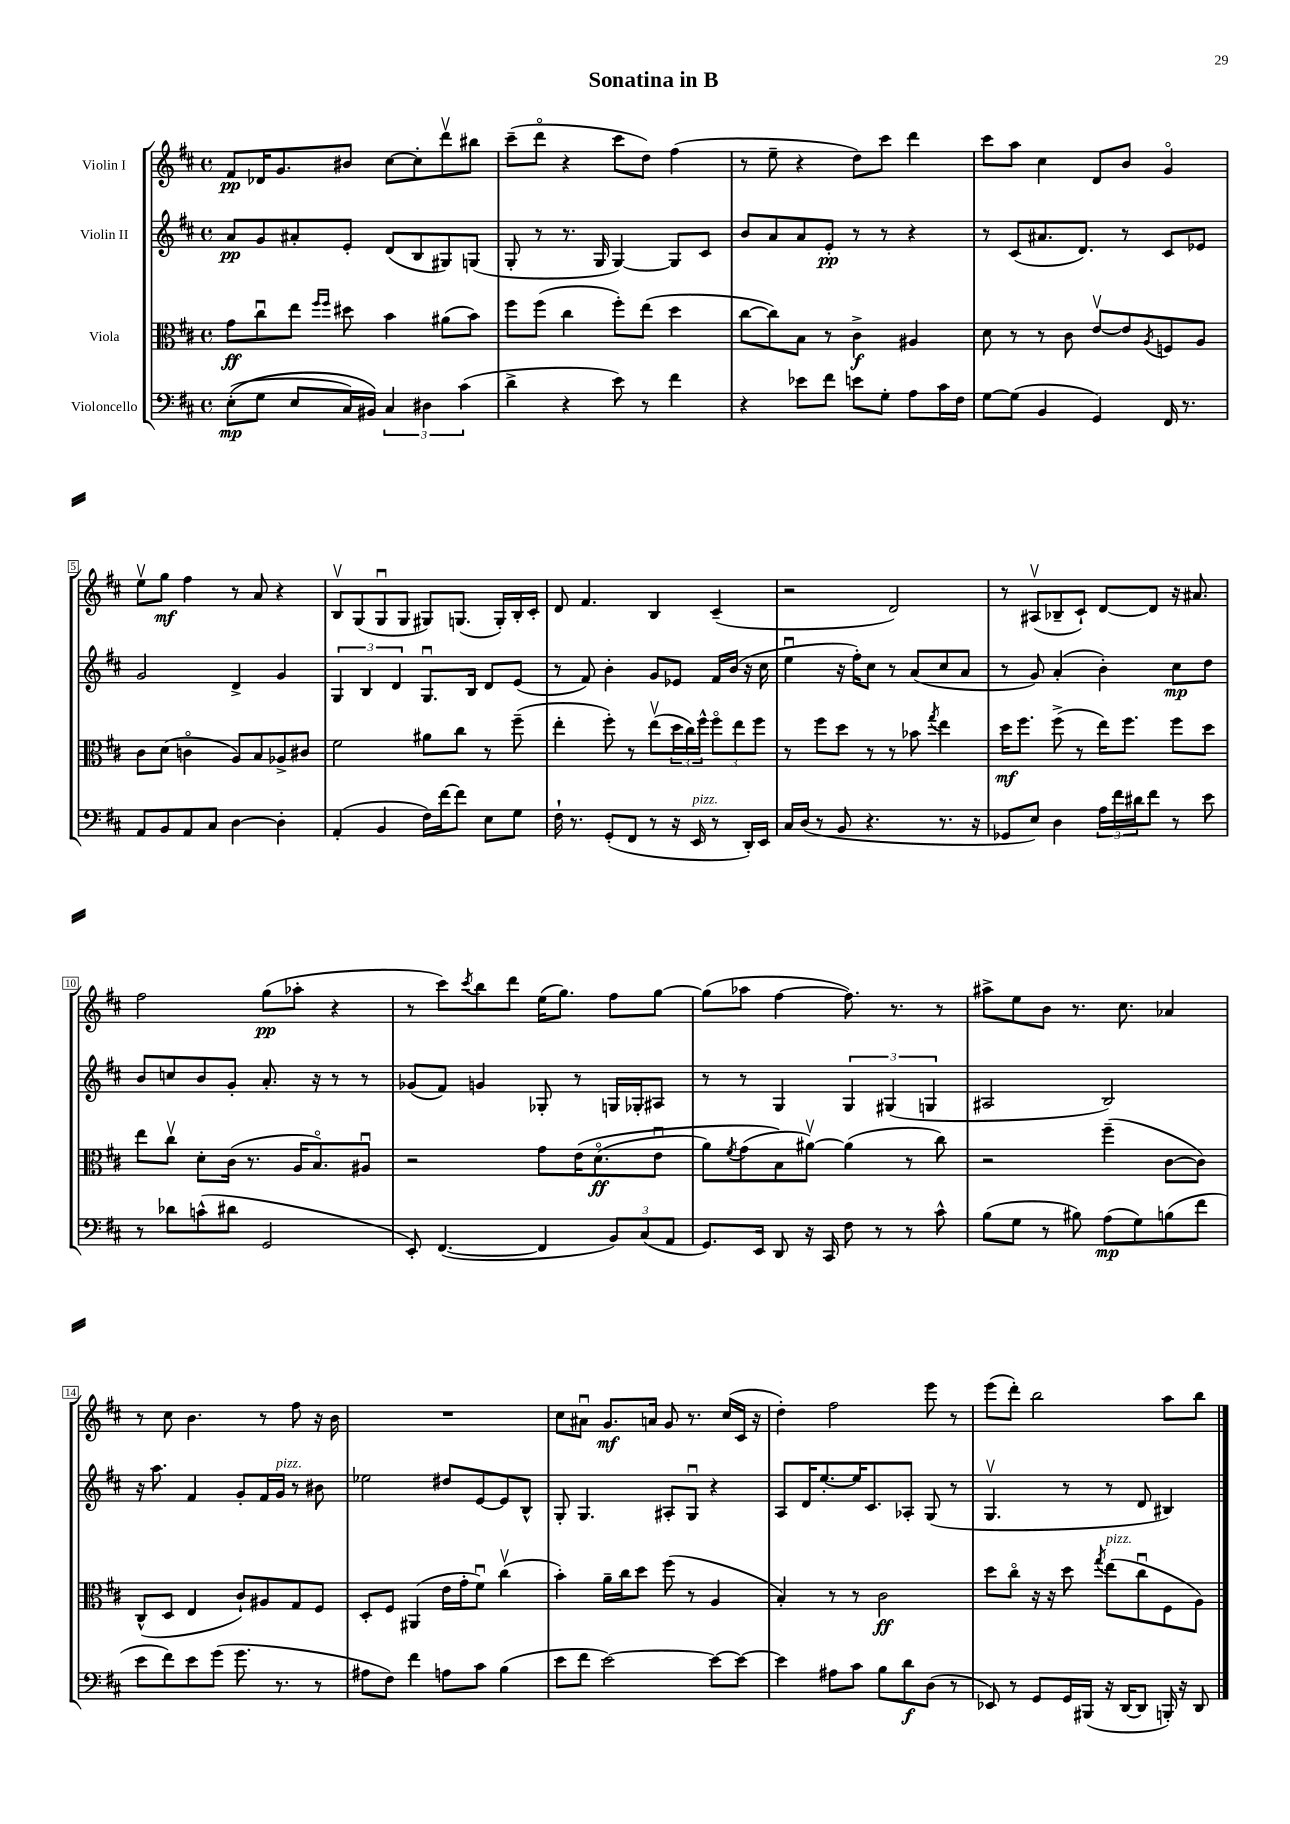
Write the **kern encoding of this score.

**kern	**dynam	**kern	**dynam	**kern	**dynam	**kern	**dynam
*part4	*part4	*part3	*part3	*part2	*part2	*part1	*part1
*staff4	*staff4	*staff3	*staff3	*staff2	*staff2	*staff1	*staff1
*I"Violoncello	*	*I"Viola	*	*I"Violin II	*	*I"Violin I	*
*clefF4	*	*clefC3	*	*clefG2	*	*clefG2	*
*k[f#c#]	*	*k[f#c#]	*	*k[f#c#]	*	*k[f#c#]	*
*M4/4	*	*M4/4	*	*M4/4	*	*M4/4	*
*met(c)	*	*met(c)	*	*met(c)	*	*met(c)	*
=1	=1	=1	=1	=1	=1	=1	=1
((8E'\L	mp	8g\L	ff	8a/L	pp	8f#/L	pp
8G\J	.	8cc#u\	.	8g/	.	16d-X/K	.
.	.	.	.	.	.	8.g/	.
8E/L	.	8ee\J	.	8a#X'/	.	.	.
.	.	16qqff#/LL	.	.	.	.	.
.	.	16qqff#/JJ	.	.	.	.	.
16C#/L)	.	8dd#X\	.	8e'/J	.	8b#X/J	.
16BB#X/JJ)	.	.	.	.	.	.	.
6C#/	.	4b\	.	(8d/L	.	[8cc#\L	.
.	.	.	.	8B/	.	8cc#'\]	.
6D#X\	.	.	.	.	.	.	.
.	.	(8a#X\L	.	8G#X/)	.	8dddv\	.
(6c#\	.	.	.	.	.	.	.
.	.	8b\J)	.	(8Gn/J	.	8bb#X\J	.
=2	=2	=2	=2	=2	=2	=2	=2
4d^\	.	8ff#\L	.	8G'/	.	(8ccc#~\L	.
.	.	(8ff#\J	.	8r	.	8ddd\J	.
4r	.	4cc#\	.	8.r	.	4r	.
.	.	.	.	16G/	.	.	.
8e\)	.	8ff#'\L)	.	[4G/)	.	8ccc#\L	.
8r	.	(8ee\J	.	.	.	8dd\J)	.
4f#\	.	4dd\	.	8G/L]	.	(4ff#\	.
.	.	.	.	8c#/J	.	.	.
=3	=3	=3	=3	=3	=3	=3	=3
4r	.	[8cc#\L	.	8b/L	.	8r	.
.	.	8cc#\])	.	8a/	.	8ee~\	.
8e-X\L	.	8B\J	.	8a/	.	4r	.
8f#\J	.	8r	.	8e'/J	pp	.	.
8en\L	.	4c#^\	f	8r	.	8dd\L)	.
8G'\J	.	.	.	8r	.	8ccc#\J	.
8A\L	.	4A#X/	.	4r	.	4ddd\	.
16c#\L	.	.	.	.	.	.	.
16F#\JJ	.	.	.	.	.	.	.
=4	=4	=4	=4	=4	=4	=4	=4
[8G\L	.	8d\	.	8r	.	8ccc#\L	.
(8G\J]	.	8r	.	(8c#/L	.	8aa\J	.
4BB/	.	8r	.	8.a#X/	.	4cc#\	.
.	.	8c#\	.	.	.	.	.
.	.	.	.	8.d/J)	.	.	.
4GG/)	.	[8ev/L	.	.	.	8d/L	.
.	.	8e/]	.	8r	.	8b/J	.
.	.	8qA/	.	.	.	.	.
16FF#/	.	8Fn/	.	8c#/L	.	4g/	.
8.r	.	.	.	.	.	.	.
.	.	8A/J	.	8e-X/J	.	.	.
!!LO:LB:g=z
=5	=5	=5	=5	=5	=5	=5	=5
8AA/L	.	8c#\L	.	2g/	.	8eev\L	.
8BB/	.	(8d\J	.	.	.	8gg\J	mf
8AA/	.	4cn\	.	.	.	4ff#\	.
8C#/J	.	.	.	.	.	.	.
[4D\	.	8A/L)	.	4d^/	.	8r	.
.	.	8B/	.	.	.	8a/	.
4D'\]	.	8A-X^/	.	4g/	.	4r	.
.	.	8c#X/J	.	.	.	.	.
=6	=6	=6	=6	=6	=6	=6	=6
(4AA'/	.	2f#\	.	6G/	.	8Bv/L	.
.	.	.	.	.	.	(8G/	.
.	.	.	.	6B/	.	.	.
4BB/	.	.	.	.	.	8Gu/	.
.	.	.	.	6d/	.	.	.
.	.	.	.	.	.	8G/J	.
16F#\LL)	.	8a#X\L	.	8.Gu/L	.	8G#X/L)	.
[16f#\J	.	.	.	.	.	.	.
8f#\J]	.	8cc#\J	.	.	.	(8.Gn/J	.
.	.	.	.	16B/Jk	.	.	.
8E\L	.	8r	.	8d/L	.	.	.
.	.	.	.	.	.	16G'/LL)	.
8G\J	.	(8ff#~\	.	(8e/J	.	16B'/	.
.	.	.	.	.	.	16c#'/JJ	.
=7	=7	=7	=7	=7	=7	=7	=7
16F#`\	.	4ee'\	.	8r	.	8d/	.
8.r	.	.	.	.	.	.	.
.	.	.	.	8f#/)	.	4.f#/	.
(8GG'/L	.	8ff#'\)	.	4b'\	.	.	.
8FF#/J	.	8r	.	.	.	.	.
8r	.	(8eev\L	.	8g/L	.	4B/	.
16r	.	24dd\L	.	8e-X/J	.	.	.
.	.	24cc#\)	.	.	.	.	.
!LO:TX:a:i:t=pizz.	!	!	!	!	!	!	!
16EE/	.	.	.	.	.	.	.
.	.	24ff#^^\JJ	.	.	.	.	.
8r	.	12ff#\L	.	16f#/LL	.	(4c#~/	.
.	.	.	.	(16b/JJ	.	.	.
.	.	12ee\	.	.	.	.	.
16DD'/LL)	.	.	.	16r	.	.	.
.	.	12ff#\J	.	.	.	.	.
16EE/JJ	.	.	.	16cc#\	.	.	.
=8	=8	=8	=8	=8	=8	=8	=8
16C#/LL	.	8r	.	4eeu\	.	2r	.
(16D/JJ	.	.	.	.	.	.	.
8r	.	8ff#\L	.	.	.	.	.
8BB/	.	8dd\J	.	16r	.	.	.
.	.	.	.	16ff#'\KL)	.	.	.
4.r	.	8r	.	8cc#\J	.	.	.
.	.	8r	.	8r	.	2d/)	.
.	.	8b-X\	.	(8a/L	.	.	.
.	.	8qgg/	.	.	.	.	.
8.r	.	4ee\	.	8cc#/	.	.	.
.	.	.	.	8a/J	.	.	.
16r	.	.	.	.	.	.	.
=9	=9	=9	=9	=9	=9	=9	=9
8GG-X/L	.	16dd\KL	mf	8r	.	8r	.
.	.	8.ff#\J	.	.	.	.	.
8E/J)	.	.	.	8g/)	.	(8A#Xv/L	.
4D\	.	(8ff#^\	.	(4a'/	.	8B-X~/	.
.	.	8r	.	.	.	8c#`/J)	.
24A\LL	.	16ee\KL)	.	4b'\)	.	[8d/L	.
24f#\	.	.	.	.	.	.	.
.	.	8.ff#\J	.	.	.	.	.
24d#X\J	.	.	.	.	.	.	.
8f#\J	.	.	.	.	.	8d/J]	.
8r	.	8ff#\L	.	8cc#\L	mp	16r	.
.	.	.	.	.	.	8.a#X/	.
8e\	.	8dd\J	.	8dd\J	.	.	.
!!LO:LB:g=z
=10	=10	=10	=10	=10	=10	=10	=10
8r	.	8ee\L	.	8b/L	.	2ff#\	.
8d-X\L	.	8cc#v\J	.	8ccn/	.	.	.
(8cn^^\	.	8d'\L	.	8b/	.	.	.
8d#X\J	.	(16c#\Jk	.	8g'/J	.	.	.
.	.	8.r	.	.	.	.	.
2GG/	.	.	.	8.a'/	.	(8gg\L	pp
.	.	16A/KL	.	.	.	8aa-X'\J	.
.	.	8.B/)	.	16r	.	.	.
.	.	.	.	8r	.	4r	.
.	.	8A#Xu/J	.	8r	.	.	.
=11	=11	=11	=11	=11	=11	=11	=11
8EE'/)	.	2r	.	(8g-X/L	.	8r	.
([4.FF#/	.	.	.	8f#/J)	.	8ccc#\L)	.
.	.	.	.	.	.	8qccc#/	.
.	.	.	.	4gn/	.	8bb\	.
.	.	.	.	.	.	8ddd\J	.
4FF#/]	.	8g\L	.	8G-X'/	.	(16ee\KL	.
.	.	.	.	.	.	8.gg\J)	.
.	.	(16e\K	.	8r	.	.	.
.	.	(8.d\	ff	.	.	.	.
12BB/L)	.	.	.	16Gn/LL	.	8ff#\L	.
.	.	.	.	16G-X'/J	.	.	.
(12C#/	.	.	.	.	.	.	.
.	.	8eu\J	.	8A#X/J	.	[8gg\J	.
12AA/J	.	.	.	.	.	.	.
=12	=12	=12	=12	=12	=12	=12	=12
8.GG/L)	.	8a\L)	.	8r	.	(8gg\L]	.
.	.	8qf#/	.	.	.	.	.
.	.	(8g\	.	8r	.	8aa-X\J	.
16EE/Jk	.	.	.	.	.	.	.
8DD/	.	8B\)	.	4G/	.	[4ff#\	.
16r	.	[8a#Xv\J)	.	.	.	.	.
16CC#/	.	.	.	.	.	.	.
8F#\	.	(4a#\]	.	6G/	.	8.ff#\])	.
8r	.	.	.	.	.	.	.
.	.	.	.	(6G#X/	.	.	.
.	.	.	.	.	.	8.r	.
8r	.	8r	.	.	.	.	.
.	.	.	.	6Gn/	.	.	.
8c#^^\	.	8cc#\)	.	.	.	8r	.
=13	=13	=13	=13	=13	=13	=13	=13
(8B\L	.	2r	.	2A#X/	.	8aa#X^\L	.
8G\J	.	.	.	.	.	8ee\	.
8r	.	.	.	.	.	8b\J	.
8B#X\)	.	.	.	.	.	8.r	.
(8A\L	mp	(4ff#~\	.	2B/)	.	.	.
.	.	.	.	.	.	8.cc#\	.
8G\)	.	.	.	.	.	.	.
(8Bn\	.	[8c#\L	.	.	.	4a-X/	.
8f#\J	.	8c#\J])	.	.	.	.	.
!!LO:LB:g=z
=14	=14	=14	=14	=14	=14	=14	=14
8e\L	.	(8C#^^/L	.	16r	.	8r	.
.	.	.	.	8.aa\	.	.	.
8f#\)	.	8D/J	.	.	.	8cc#\	.
8e\	.	4E/	.	4f#/	.	4.b\	.
(8g\J	.	.	.	.	.	.	.
8.g\	.	8c#`/L)	.	8g'/L	.	.	.
.	.	8A#X/	.	16f#/L	.	8r	.
!	!	!	!	!LO:TX:a:i:t=pizz.	!	!	!
8.r	.	.	.	16g/JJ	.	.	.
.	.	8G/	.	8r	.	8ff#\	.
8r	.	8F#/J	.	8b#X\	.	16r	.
.	.	.	.	.	.	16b\	.
=15	=15	=15	=15	=15	=15	=15	=15
8A#X\L	.	8D'/L	.	2ee-X\	.	1r	.
8F#\J)	.	8F#/J	.	.	.	.	.
4f#\	.	(4AA#X/	.	.	.	.	.
8An\L	.	16e\LL	.	8dd#X/L	.	.	.
.	.	16g'\J	.	.	.	.	.
8c#\J	.	8f#u\J)	.	[8e/	.	.	.
(4B\	.	(4cc#v\	.	8e/]	.	.	.
.	.	.	.	8B^^/J	.	.	.
=16	=16	=16	=16	=16	=16	=16	=16
8e\L	.	4b'\)	.	8G'/	.	8cc#\L	.
8f#\J	.	.	.	4.G/	.	8a#Xu\J	.
[2e\)	.	16a~\LL	.	.	.	8.g/L	mf
.	.	16cc#\J	.	.	.	.	.
.	.	8dd\J	.	.	.	.	.
.	.	.	.	.	.	16an/Jk	.
.	.	(8ff#\	.	8A#X'/L	.	8g/	.
.	.	8r	.	8Gu/J	.	8.r	.
8e\L_	.	4A/	.	4r	.	.	.
.	.	.	.	.	.	(16cc#/LL	.
8e\J_	.	.	.	.	.	16c#/JJ	.
.	.	.	.	.	.	16r	.
=17	=17	=17	=17	=17	=17	=17	=17
4e\]	.	4B'/)	.	8A/L	.	4dd'\)	.
.	.	.	.	16d/K	.	.	.
.	.	.	.	[8.ee'/	.	.	.
8A#X\L	.	8r	.	.	.	2ff#\	.
8c#\J	.	8r	.	16ee/K]	.	.	.
.	.	.	.	8.c#/	.	.	.
8B\L	.	2c#\	ff	.	.	.	.
8d\	f	.	.	8A-X'/J	.	.	.
(8D\J	.	.	.	(8G/	.	8eee\	.
8r	.	.	.	8r	.	8r	.
=18	=18	=18	=18	=18	=18	=18	=18
8EE-X/)	.	8dd\L	.	4.Gv/	.	(8eee\L	.
8r	.	8cc#\J	.	.	.	8ddd'\J)	.
8GG/L	.	16r	.	.	.	2bb\	.
.	.	16r	.	.	.	.	.
16GG/L	.	8dd\	.	8r	.	.	.
(16BBB#X/JJ	.	.	.	.	.	.	.
.	.	8qgg/	.	.	.	.	.
!	!	!LO:TX:a:i:t=pizz.	!	!	!	!	!
16r	.	(8ee\L	.	8r	.	.	.
[16DD/KL	.	.	.	.	.	.	.
8DD/J]	.	8cc#u\	.	8d/	.	.	.
16BBBn'/)	.	8F#\	.	4B#X/)	.	8aa\L	.
16r	.	.	.	.	.	.	.
8DD/	.	8A\J)	.	.	.	8bb\J	.
==	==	==	==	==	==	==	==
*-	*-	*-	*-	*-	*-	*-	*-
